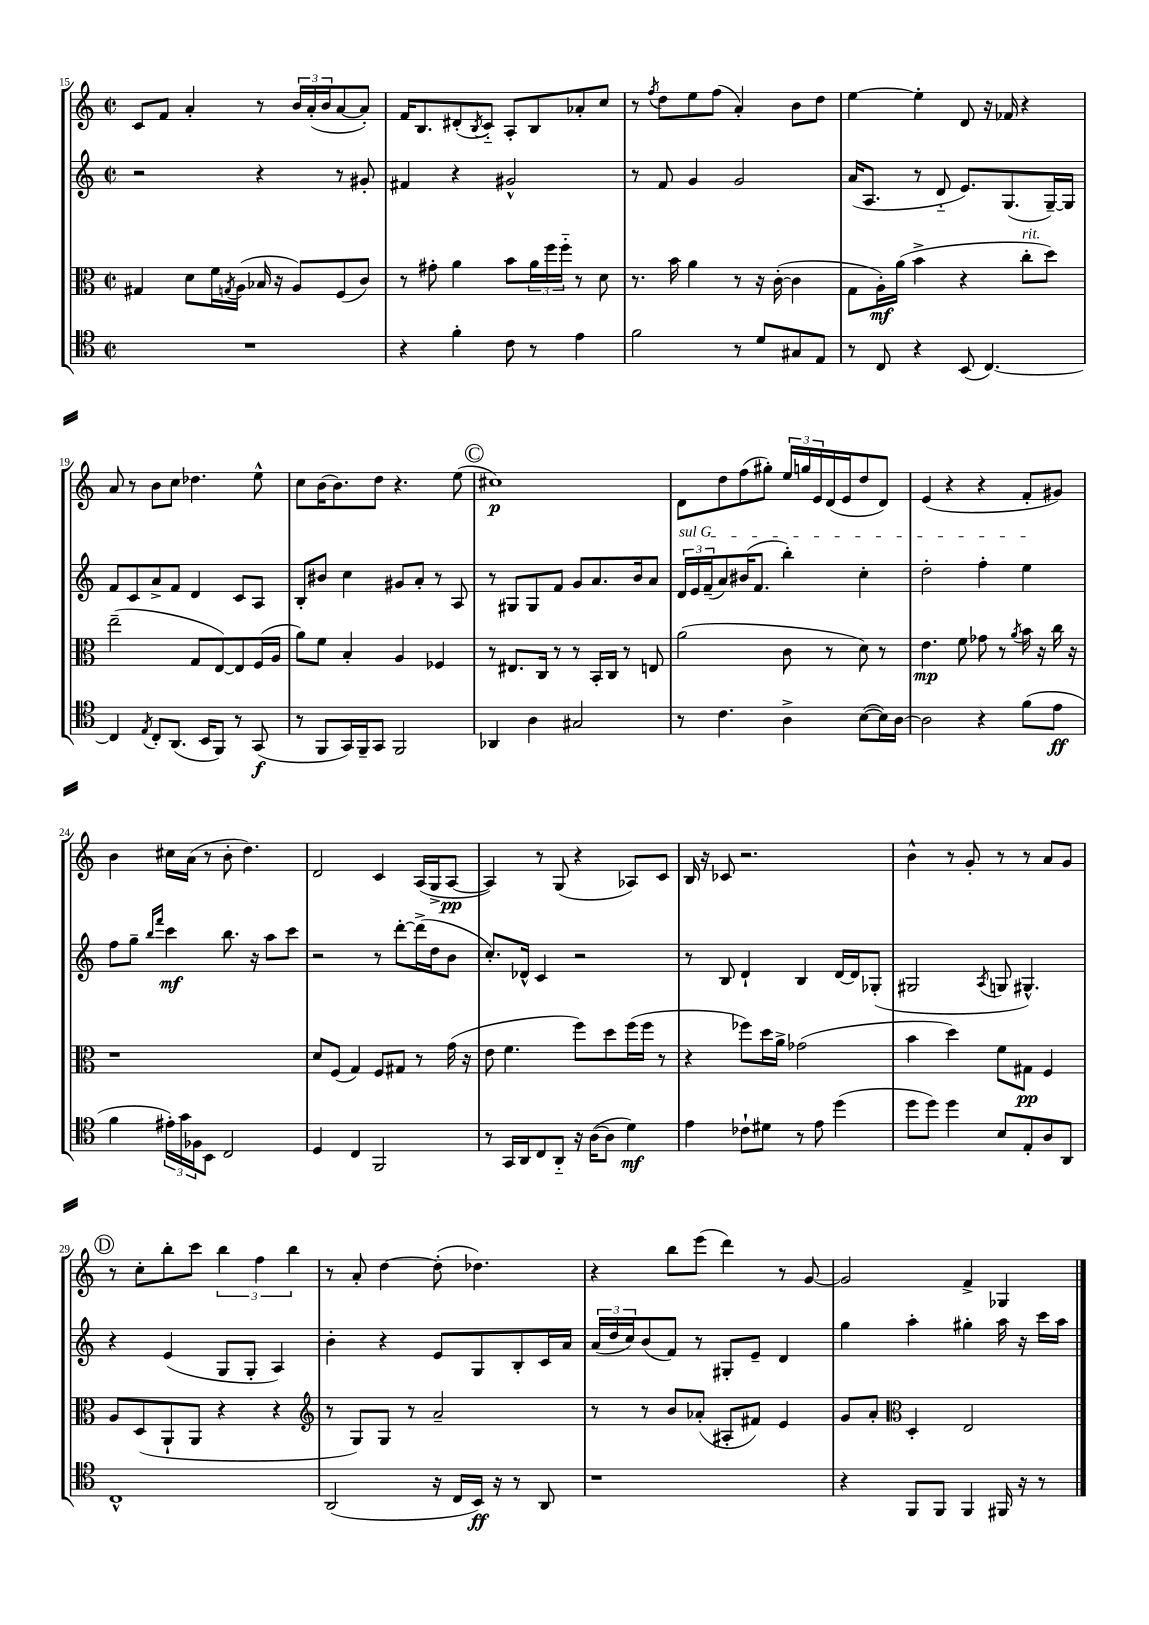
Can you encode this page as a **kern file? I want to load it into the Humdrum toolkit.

**kern	**kern	**kern	**kern
*staff4	*staff3	*staff2	*staff1
*clefC4	*clefC3	*clefG2	*clefG2
*k[]	*k[]	*k[]	*k[]
*M2/2	*M2/2	*M2/2	*M2/2
*met(c|)	*met(c|)	*met(c|)	*met(c|)
1r	4G#/	2r	8c/L
.	.	.	8f/J
.	8d\L	.	4a'/
.	16f\L	.	.
.	8qG/	.	.
.	(16A\JJ	.	.
.	16B-/	4r	8r
.	16r	.	.
.	8A/L)	.	24b/LL
.	.	.	(24a'/
.	.	.	24b/J
.	(8F/	8r	[8a/
.	8c/J)	8g#'/	8a'/]J)
=	=	=	=
4r	8r	4f#/	16f/LK
.	.	.	8.B/
.	8g#'\	.	.
4f'\	4a\	4r	(8d#'/
.	.	.	8qB/
.	.	.	8c'~/J)
8c\	8b\L	2g#^^/	8A'/L
8r	24a\L	.	8B/
.	24ff\	.	.
.	24ff'~\JJ	.	.
4e\	8r	.	8a-'/
.	8d\	.	8cc/J
=	=	=	=
2f\	8.r	8r	8r
.	.	.	8qff/
.	.	8f/	8dd\L
.	16b\	.	.
.	4a\	4g/	8ee\
.	.	.	(8ff\J
8r	8r	2g/	4a'/)
8d/L	16r	.	.
.	([16c'\	.	.
8G#/	4c\]	.	8b\L
8E/J	.	.	8dd\J
=	=	=	=
8r	8G\L	(16a/LK	[4ee\
.	.	8.A/J	.
8C/	16A'\L)	.	.
.	(16a\JJ	.	.
4r	4b^\	8r	4ee'\]
.	.	8d'~/	.
(8BB/	4r	8.e/L)	8d/
[4.C/)	.	.	16r
.	.	(8.G/	16f-/
.	8cc'\L	.	4r
.	8dd\J)	[16G~/L)	.
.	.	16G/]JJ	.
=	=	=	=
4C/]	(2ee~\	8f/L	8a/
.	.	8c/	8r
8qE/	.	.	.
8C'/L	.	8a^/	8b\L
(8.AA/J	.	8f/J	8cc\J
.	8G/L	4d/	4.dd-\
16BB/LK	.	.	.
8FF/J)	[8E/)	.	.
8r	8E/]	8c/L	.
(8GG/	(16F/L	8A/J	8ee^^\
.	16A/JJ	.	.
=	=	=	=
8r	8a\L)	8B'/L	8cc\L
8FF/L	8f\J	8b#/J	(16b\K
.	.	.	8.b\)
16GG/L)	4B'/	4cc\	.
16FF~/J	.	.	.
8GG/J	.	.	8dd\J
2FF/	4A/	8g#/L	4.r
.	.	8a'/J	.
.	4F-/	8r	.
.	.	8A/	(8ee\
=	=	=	=
4AA-/	8r	8r	1cc#)
.	8.E#/L	8G#/L	.
4A\	.	8G#/	.
.	16C/Jk	.	.
.	8r	8f/J	.
2G#/	8r	8g/L	.
.	16BB'/LL	8.a/	.
.	16C/JJ	.	.
.	8r	.	.
.	.	16b/k	.
.	8E/	8a/J	.
=	=	=	=
8r	(2a\	24d/LL	8d\L
.	.	24e/	.
.	.	(24f~/J	.
4.c\	.	8a/)	8dd\
.	.	(16b#/K	(8ff\
.	.	8.f/J	.
.	.	.	8gg#'\J)
4A^\	8c\	4bb'\)	24ee/LL
.	.	.	24gg/
.	.	.	24e/
.	8r	.	(16d/
.	.	.	16e/J
([8B\L	8d\)	4cc'\	8dd/
16B\]L)	8r	.	8d/J)
[16A\JJ	.	.	.
=	=	=	=
2A\]	4.e\	2dd'\	(4e/
.	.	.	4r
.	8f\	.	.
4r	8g-\	4ff'\	4r
.	8r	.	.
.	8qa/	.	.
(8f\L	16b\	4ee\	8f'/L
.	16r	.	.
8e\J	16cc\	.	8g#/J)
.	16r	.	.
=	=	=	=
4f\	1r	8ff\L	4b\
.	.	8gg~\J	.
.	.	16qqbb/LL	.
.	.	16qqfff/JJ	.
24e#'\LL)	.	4ccc\	16cc#\LL
24g\	.	.	.
.	.	.	(16a\JJ
24F-\J	.	.	.
8BB\J	.	.	8r
2C/	.	8.bb\	8b'\
.	.	.	4.dd\)
.	.	16r	.
.	.	8aa\L	.
.	.	8ccc\J	.
=	=	=	=
4D/	8d/L	2r	2d/
.	(8F/J	.	.
4C/	4G/)	.	.
2FF/	8F/L	8r	4c/
.	8G#/J	[8ddd'\L	.
.	8r	(16ddd^\]L	(16A/LL
.	.	16dd\J	16G^/J
.	(16g\	8b\J	[8A/J
.	16r	.	.
=	=	=	=
8r	8e\	8.cc'/L)	4A/])
16GG/LL	4.f\	.	.
16AA/J	.	16d-^^/Jk	.
8C/	.	4c/	8r
8AA'~/J	.	.	(8G/
16r	8ff\L)	2r	4r
([16A\LK	.	.	.
8A\]J	8dd\	.	.
4d\)	(16ff\L	.	8A-/L)
.	16ff\JJ	.	.
.	8r	.	8c/J
=	=	=	=
4e\	4r	8r	16B/
.	.	.	16r
.	.	8B/	8c-/
8c-`\L	8ff-\L)	4d`/	2.r
8d#\J	16dd\L	.	.
.	16a^\JJ	.	.
8r	(2g-\	4B/	.
8e\	.	.	.
(4dd\	.	[16d/LL	.
.	.	16d/]J	.
.	.	(8G-'/J	.
=	=	=	=
8dd\L	4b\	2G#/	4b^^\
8dd\J)	.	.	.
4dd\	4dd\)	.	8r
.	.	.	8g'/
.	.	8qA/	.
8B/L	8f\L	8G/	8r
8E'/	8G#\J	4.G#^^/)	8r
8A/	4F/	.	8a/L
8AA/J	.	.	8g/J
=	=	=	=
1C^^	8A/L	4r	8r
.	(8D/	.	8cc'\L
.	8AA`/	(4e/	8bb'\
.	8AA/J	.	8ccc\J
.	4r	8G/L	6bb\
.	.	8G'/J	.
.	.	.	6ff\
.	4r	4A/)	.
.	.	.	6bb\
=	=	=	=
*	*clefG2	*	*
(2AA/	8r	4b'\	8r
.	8G/L)	.	8a'/
.	8G/J	4r	[4dd\
.	8r	.	.
16r	2a~/	8e/L	(8dd'\]
16C/LL	.	.	.
16BB/JJ)	.	8G/	4.dd-\)
16r	.	.	.
8r	.	8B'/	.
8AA/	.	16c/L	.
.	.	16a/JJ	.
=	=	=	=
1r	8r	(24a/LL	4r
.	.	24dd/	.
.	.	24cc/J)	.
.	8r	(8b/	.
.	8b/L	8f/J)	8bb\L
.	(8a-'/J	8r	(8eee\J
.	8A#'/L	8G#'/L	4ddd\)
.	8f#/J)	8e~/J	.
.	4e/	4d/	8r
.	.	.	[8g/
=	=	=	=
4r	8g/L	4gg\	2g/]
.	8a'/J	.	.
*	*clefC3	*	*
8FF/L	4D'/	4aa'\	.
8FF/J	.	.	.
4FF/	2E/	4gg#'\	4f^/
16FF#/	.	16aa\	4G-/
16r	.	16r	.
8r	.	16ccc\LL	.
.	.	16aa\JJ	.
==	==	==	==
*-	*-	*-	*-
